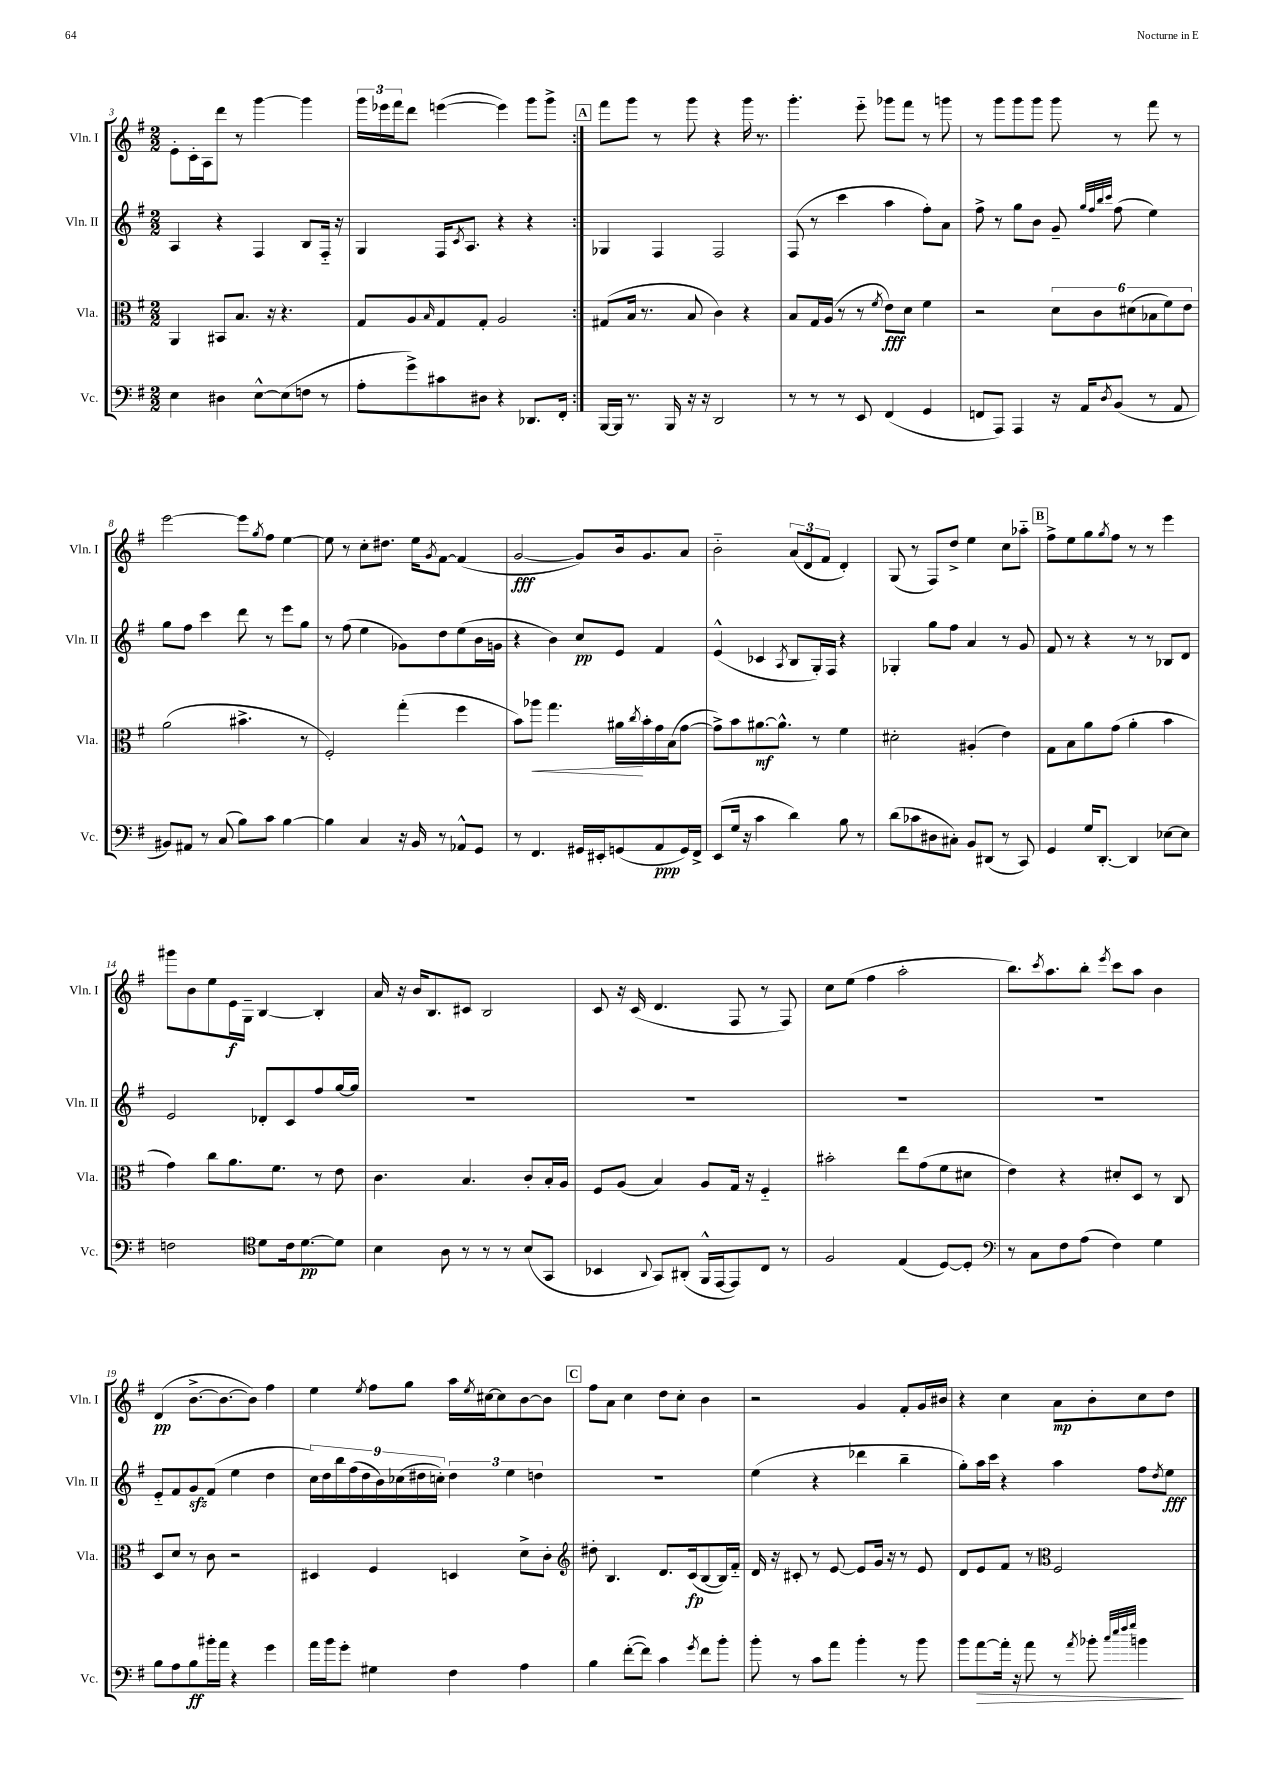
<<
\new StaffGroup <<
\new Staff = "s0" \with { instrumentName = "Vln. I" shortInstrumentName = "Vln. I" } {
    \clef treble \key g \major \numericTimeSignature \time 2/2
    \repeat volta 2 { e'8-. c'16-. a16 d'''8 r8 g'''4~ g'''4 |
    \tuplet 3/2 { g'''16 ees'''16 fis'''16 } d'''8 e'''4~( e'''4) g'''8 g'''8-> | }
    \mark \markup { \box "A" } fis'''8 g'''8 r8 g'''8 r4 g'''16 r8. |
    g'''4.-. e'''8-_ ges'''8 fis'''8 r8 g'''8 |
    r8 g'''8 g'''8 g'''8 g'''8 r8 fis'''8 r8 |
    e'''2~ e'''8 \acciaccatura { g''8 } fis''8 e''4~ |
    e''8 r8 c''8-. dis''8. e''16 \acciaccatura { g'8 } fis'8~ fis'4( |
    g'2~\fff g'8) b'16 g'8. a'8 |
    b'2-_ \tuplet 3/2 { a'8( d'8 fis'8 } d'4-.) |
    g8( r8 fis8) d''8-> e''4 c''8 aes''8-_ |
    \mark \markup { \box "B" } fis''8-> e''8 g''8 \acciaccatura { g''8 } fis''8 r8 r8 e'''4 |
    gis'''8 b'8 e''8 e'16\f g16-- b4~ b4-. |
    a'16 r16 b'16 b8. cis'8 b2 |
    c'8 r16 c'16( d'4. fis8 r8 fis8) |
    c''8 e''8( fis''4 a''2-. |
    b''8.) \acciaccatura { c'''8 } a''8. b''8-. \acciaccatura { e'''8 } c'''8 a''8 b'4 |
    d'4\pp( b'8.~-> b'8.~ b'8) fis''4 |
    e''4 \acciaccatura { e''8 } fis''8 g''8 a''16 \acciaccatura { e''8 } cis''16~ cis''8 b'8~ b'8 |
    \mark \markup { \box "C" } fis''8 a'8 c''4 d''8 c''8-. b'4 |
    r2 g'4 fis'8-. g'16 bis'16 |
    r4 c''4 a'8\mp b'8-. c''8 d''8 \bar "|." |
}
\new Staff = "s1" \with { instrumentName = "Vln. II" shortInstrumentName = "Vln. II" } {
    \clef treble \key g \major \numericTimeSignature \time 2/2
    \repeat volta 2 { a4 r4 fis4 b8 fis16-_ r16 |
    g4 fis16 \acciaccatura { c'8 } a8. r4 r4 | }
    \mark \markup { \box "A" } ges4 fis4 fis2 |
    fis8( r8 c'''4 a''4 fis''8-.) a'8 |
    fis''8-> r8 g''8 b'8 g'8-- \grace { g''32 fis''32 b''32 c'''32 } fis''8( e''4) |
    g''8 fis''8 c'''4 d'''8 r8 e'''8 g''8 |
    r8 fis''8( e''4 ges'8) d''8 e''8( b'16 g'16 |
    r4 b'4) c''8\pp e'8 fis'4 |
    e'4-^( ces'4 \acciaccatura { a8 } b8 g16-.) fis16 r4 |
    ges4-. g''8 fis''8 a'4 r8 g'8 |
    \mark \markup { \box "B" } fis'8 r8 r4 r8 r8 bes8 d'8 |
    e'2 des'8-. c'8 fis''8 g''16~ g''16 |
    R1 |
    R1 |
    R1 |
    R1 |
    e'8-_ fis'8 g'8\sfz fis'8( e''4 d''4 |
    \tuplet 9/8 { c''16) d''16 b''16 fis''16( d''16 b'16) ces''16( dis''16 c''16-.) } \tuplet 3/2 { dis''4 e''4 d''4 } |
    \mark \markup { \box "C" } R1 |
    e''4( r4 des'''4 b''4-- |
    g''8-.) a''16 c'''16 r4 a''4 fis''8 \acciaccatura { d''8 } e''8\fff \bar "|." |
}
\new Staff = "s2" \with { instrumentName = "Vla." shortInstrumentName = "Vla." } {
    \clef alto \key g \major \numericTimeSignature \time 2/2
    \repeat volta 2 { a,4 bis,8 b8. r16 r4. |
    g8 a8 \grace { b16 } g8 g8-. a2 | }
    \mark \markup { \box "A" } gis8( b16 r8. b8 c'4) r4 |
    b8 g16 a16( r8 r8 \acciaccatura { fis'8 } e'8\fff) d'8 fis'4 |
    r2 \tuplet 6/4 { d'8 c'8 dis'8( bes8 fis'8) e'8 } |
    a'2( bis'4.-> r8 |
    fis2-.) g''4-.( fis''4 |
    b'8) aes''8\< g''4. ais'16\! \acciaccatura { c''8 } b'16-. g'16 b16( g'8~ |
    g'8->) b'8 ais'8.~\mf ais'8.-^ r8 fis'4 |
    dis'2-. ais4-.( e'4) |
    \mark \markup { \box "B" } g8 b8 a'8 g'8( a'4-. b'4 |
    g'4) c''8 a'8. fis'8. r8 e'8 |
    c'4. b4. c'8-. b16-. a16 |
    fis8 a8( b4) a8 g16 r16 fis4-_ |
    bis'2-. e''8 g'8( fis'8 dis'8 |
    e'4) r4 dis'8-. d8 r8 c8 |
    d8 d'8 r8 c'8 r2 |
    dis4 fis4 d4 d'8-> c'8-. |
    \mark \markup { \box "C" } \clef treble dis''8-. b4. d'8. c'16\fp( b8~ b16) fis'16-_ |
    d'16 r16 cis'8-. r8 e'8~ e'8 g'16 r16 r8 e'8 |
    d'8 e'8 fis'8 r8 \clef alto fis2 \bar "|." |
}
\new Staff = "s3" \with { instrumentName = "Vc." shortInstrumentName = "Vc." } {
    \clef bass \key g \major \numericTimeSignature \time 2/2
    \repeat volta 2 { e4 dis4 e8~-^ e8( f8 r8 |
    a8-. g'8->) cis'8 dis8 r4 des,8. fis,16-. | }
    \mark \markup { \box "A" } b,,16~ b,,16 r8. b,,16 r16 r16 d,2 |
    r8 r8 r8 e,8 fis,4( g,4 |
    f,8 a,,8) a,,4 r16 a,16 \acciaccatura { d8 } b,8( r8 a,8 |
    bis,8) ais,8 r8 c8( b8) c'8 b4~ |
    b4 c4 r16 b,16 r8 aes,8-^ g,8 |
    r8 fis,4. gis,16 eis,16-. g,8( a,8\ppp g,16) fis,16-> |
    e,8( g16 r16 c'4 d'4) b8 r8 |
    d'8( ces'8 dis8 cis8-.) b,8 dis,8( r8 c,8) |
    \mark \markup { \box "B" } g,4 g16 d,8.~-. d,4 ees8~ ees8 |
    f2 \clef tenor d'8 c'16 d'8.~\pp d'8 |
    b4 a8 r8 r8 r8 b8( g,8 |
    bes,4 \appoggiatura { a,8 } g,8) ais,8-.( fis,16-^ e,16~ e,8) c8 r8 |
    fis2 e4( d8~) d8-. |
    \clef bass r8 c8 fis8 a8( fis4) g4 |
    b8 a8 b8\ff bis'16-. a'16 r4 g'4 |
    a'16 b'16 g'8-. gis4 fis4 a4 |
    \mark \markup { \box "C" } b4 fis'8~-.( fis'8) c'4 \acciaccatura { g'8 } fis'8 b'8-. |
    b'8-. r8 c'8 a'8 b'4-. r8 b'8 |
    b'8 a'8~\> a'16-. r16 a'8 r8 \acciaccatura { a'8 } bes'8-. \grace { c''32 e''32 fis''32 g''32 } b'4\! \bar "|." |
}
>>
>>
\layout { \context { \Score currentBarNumber = #3 } }
